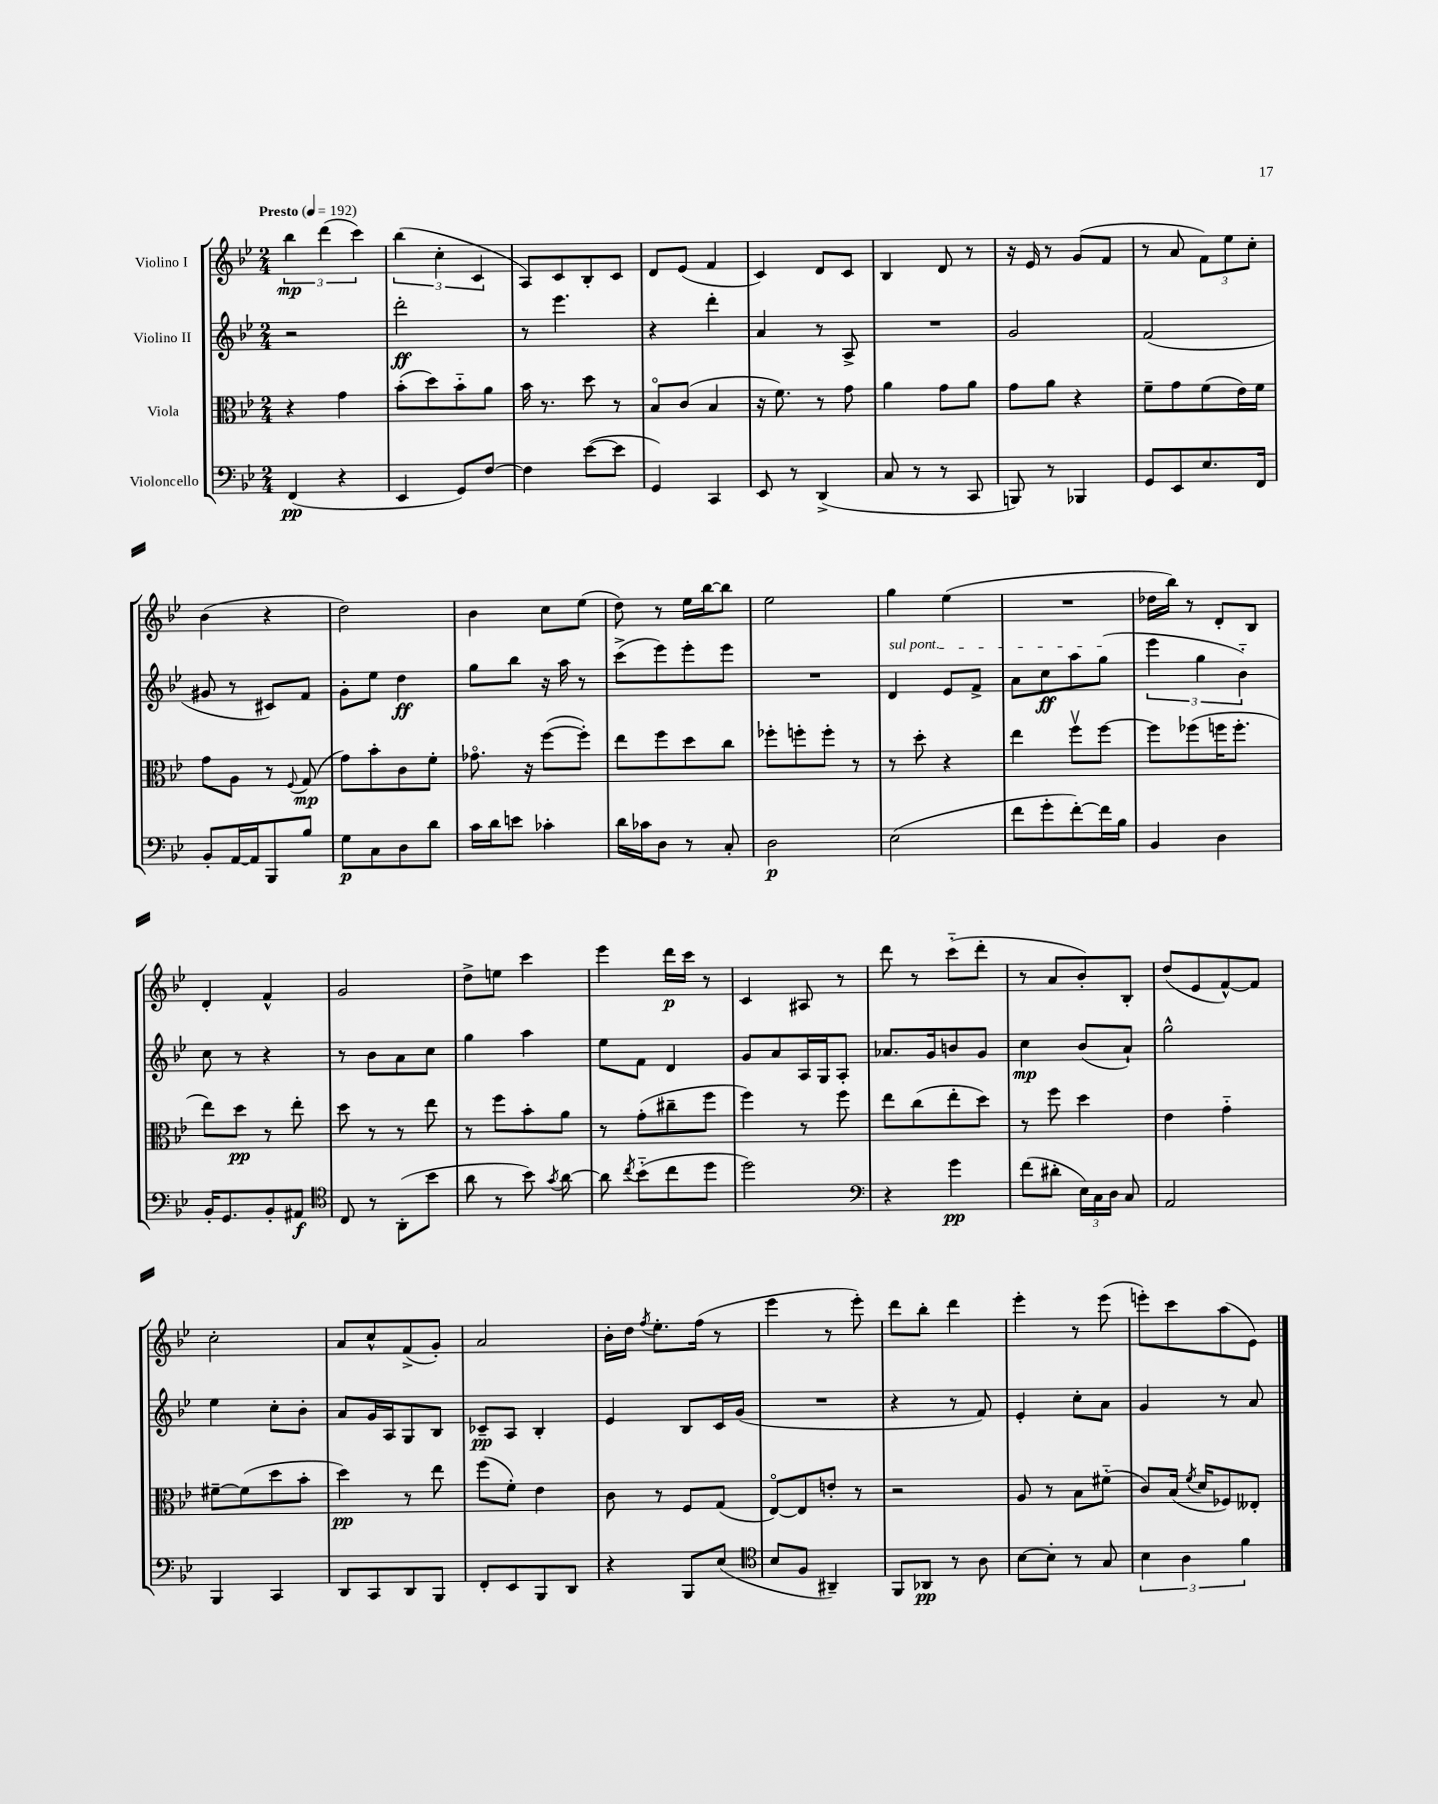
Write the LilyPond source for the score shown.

<<
\new StaffGroup <<
\new Staff = "s0" \with { instrumentName = "Violino I" } {
    \clef treble \key bes \major \numericTimeSignature \time 2/4 \tempo "Presto" 4 = 192
    \autoBeamOff \tuplet 3/2 { bes''4\mp d'''4( c'''4) } |
    \tuplet 3/2 { bes''4( c''4-. c'4 } |
    a8[) c'8 bes8-. c'8] |
    d'8[ ees'8]( f'4 |
    c'4) d'8[ c'8] |
    bes4 d'8 r8 |
    r16 ees'16 r8 g'8[( f'8] |
    r8 a'8 \tuplet 3/2 { f'8[) ees''8 c''8]-. } |
    bes'4( r4 |
    d''2) |
    bes'4 c''8[ ees''8]( |
    d''8) r8 ees''16[ bes''16~ bes''8] |
    ees''2 |
    g''4 ees''4( |
    R2 |
    des''16[ bes''16]) r8 d'8[-. bes8] |
    d'4-. f'4-^ |
    g'2 |
    d''8[-> e''8] c'''4 |
    ees'''4 d'''16[\p c'''16] r8 |
    c'4 ais8 r8 |
    d'''8 r8 c'''8[-_( d'''8]-. |
    r8 a'8[ bes'8-.) bes8]-. |
    d''8[( ees'8 f'8~-^) f'8] |
    c''2-. |
    a'8[ c''8-^ f'8->( g'8]-.) |
    a'2 |
    bes'16[-. d''16] \acciaccatura { f''8 } ees''8.[-. f''16]( r8 |
    ees'''4 r8 ees'''8-.) |
    d'''8[ bes''8]-. d'''4 |
    ees'''4-. r8 ees'''8( |
    e'''8[-.) c'''8 a''8( ees'8]) \bar "|." |
}
\new Staff = "s1" \with { instrumentName = "Violino II" } {
    \clef treble \key bes \major \numericTimeSignature \time 2/4
    \autoBeamOff r2 |
    d'''2-.\ff |
    r8 ees'''4. |
    r4 d'''4-. |
    a'4 r8 a8-> |
    R2 |
    g'2 |
    f'2( |
    gis'8 r8 cis'8[) f'8] |
    g'8[-. ees''8] d''4\ff |
    g''8[ bes''8] r16 a''16 r8 |
    c'''8[->( ees'''8) ees'''8-. ees'''8] |
    R2 |
    \once \override TextSpanner.bound-details.left.text = \markup { \italic "sul pont." } d'4\startTextSpan ees'8[ f'8]-> |
    a'8[ c''8\ff a''8 g''8]\stopTextSpan( |
    \tuplet 3/2 { ees'''4 g''4 bes'4-_) } |
    c''8 r8 r4 |
    r8 bes'8[ a'8 c''8] |
    g''4 a''4 |
    ees''8[ f'8] d'4 |
    g'8[ a'8 a16 g16 a8]-. |
    aes'8.[ g'16 b'8 g'8] |
    c''4\mp bes'8[( a'8]-!) |
    g''2-^ |
    ees''4 c''8[-. bes'8]-. |
    a'8[ g'16 a16 g8 bes8] |
    ces'8[--\pp a8] bes4-. |
    ees'4 bes8[ c'16 g'16]( |
    R2 |
    r4 r8 f'8) |
    ees'4-. c''8[-. a'8] |
    g'4 r8 a'8 \bar "|." |
}
\new Staff = "s2" \with { instrumentName = "Viola" } {
    \clef alto \key bes \major \numericTimeSignature \time 2/4
    \autoBeamOff r4 g'4 |
    bes'8[-.( d''8) bes'8-_ a'8] |
    bes'16 r8. d''8 r8 |
    bes8[\flageolet c'8]( bes4 |
    r16 f'8.) r8 g'8 |
    a'4 g'8[ a'8] |
    g'8[ a'8] r4 |
    f'8[-- g'8 f'8( ees'16) f'16] |
    g'8[ a8] r8 \appoggiatura { f8 } g8\mp( |
    g'8[) bes'8-. c'8 f'8]-. |
    ges'8.\flageolet r16 f''8[~( f''8]-.) |
    ees''8[ f''8 d''8 c''8] |
    fes''8[-. f''8-. f''8]-. r8 |
    r8 d''8-. r4 |
    ees''4 f''8[\upbow f''8]~ |
    f''8[ fes''8( f''16 f''8.]-. |
    ees''8[) d''8]\pp r8 ees''8-. |
    d''8 r8 r8 ees''8 |
    r8 f''8[ bes'8-. a'8] |
    r8 g'8[-.( cis''8-- f''8] |
    f''4) r8 f''8 |
    ees''8[ c''8( ees''8-. d''8]) |
    r8 f''8 d''4 |
    ees'4 g'4-_ |
    fis'8[~-- fis'8( d''8 bes'8]-. |
    d''4\pp) r8 ees''8 |
    f''8[( f'8]-.) ees'4 |
    c'8 r8 f8[ g8]( |
    ees8[~\flageolet) ees8 e'8]-. r8 |
    r2 |
    a8 r8 bes8[ fis'8]-_( |
    c'8[) bes16]( \acciaccatura { f'8 } d'16[ fes8) eeses8]-. \bar "|." |
}
\new Staff = "s3" \with { instrumentName = "Violoncello" } {
    \clef bass \key bes \major \numericTimeSignature \time 2/4
    \autoBeamOff f,4\pp( r4 |
    ees,4 g,8[) f8]~ |
    f4 ees'8[~( ees'8] |
    g,4) c,4 |
    ees,8 r8 d,4->( |
    c8 r8 r8 c,8 |
    b,,8) r8 bes,,4 |
    g,8[ ees,8 ees8. f,16] |
    bes,8[-. a,16~ a,16 bes,,8 bes8] |
    g8[\p c8 d8 d'8] |
    c'16[ d'16 e'8] ces'4-. |
    d'16[ ces'16 d8] r8 c8-. |
    d2\p |
    ees2( |
    f'8[ g'8-. f'8~-.) f'16 bes16] |
    bes,4 d4 |
    bes,16[-. g,8. bes,8-. ais,8]\f |
    \clef tenor c8 r8 a,8[-.( bes'8] |
    a'8 r8 bes'8) \acciaccatura { g'8 } a'8~ |
    a'8 \acciaccatura { c''8 } bes'8[-_( c''8 d''8] |
    d''2) |
    \clef bass r4 g'4\pp |
    f'8[( dis'8]-. \tuplet 3/2 { ees16[) c16 d16] } c8 |
    a,2 |
    bes,,4 c,4 |
    d,8[ c,8 d,8 bes,,8] |
    f,8[-. ees,8 bes,,8 d,8] |
    r4 bes,,8[ ees8]( |
    \clef tenor bes8[ f8] ais,4--) |
    f,8[ aes,8]\pp r8 a8 |
    bes8[~ bes8]-. r8 g8 |
    \tuplet 3/2 { bes4 a4 f'4 } \bar "|." |
}
>>
>>
\layout { \context { \Score \remove "Bar_number_engraver" } }
